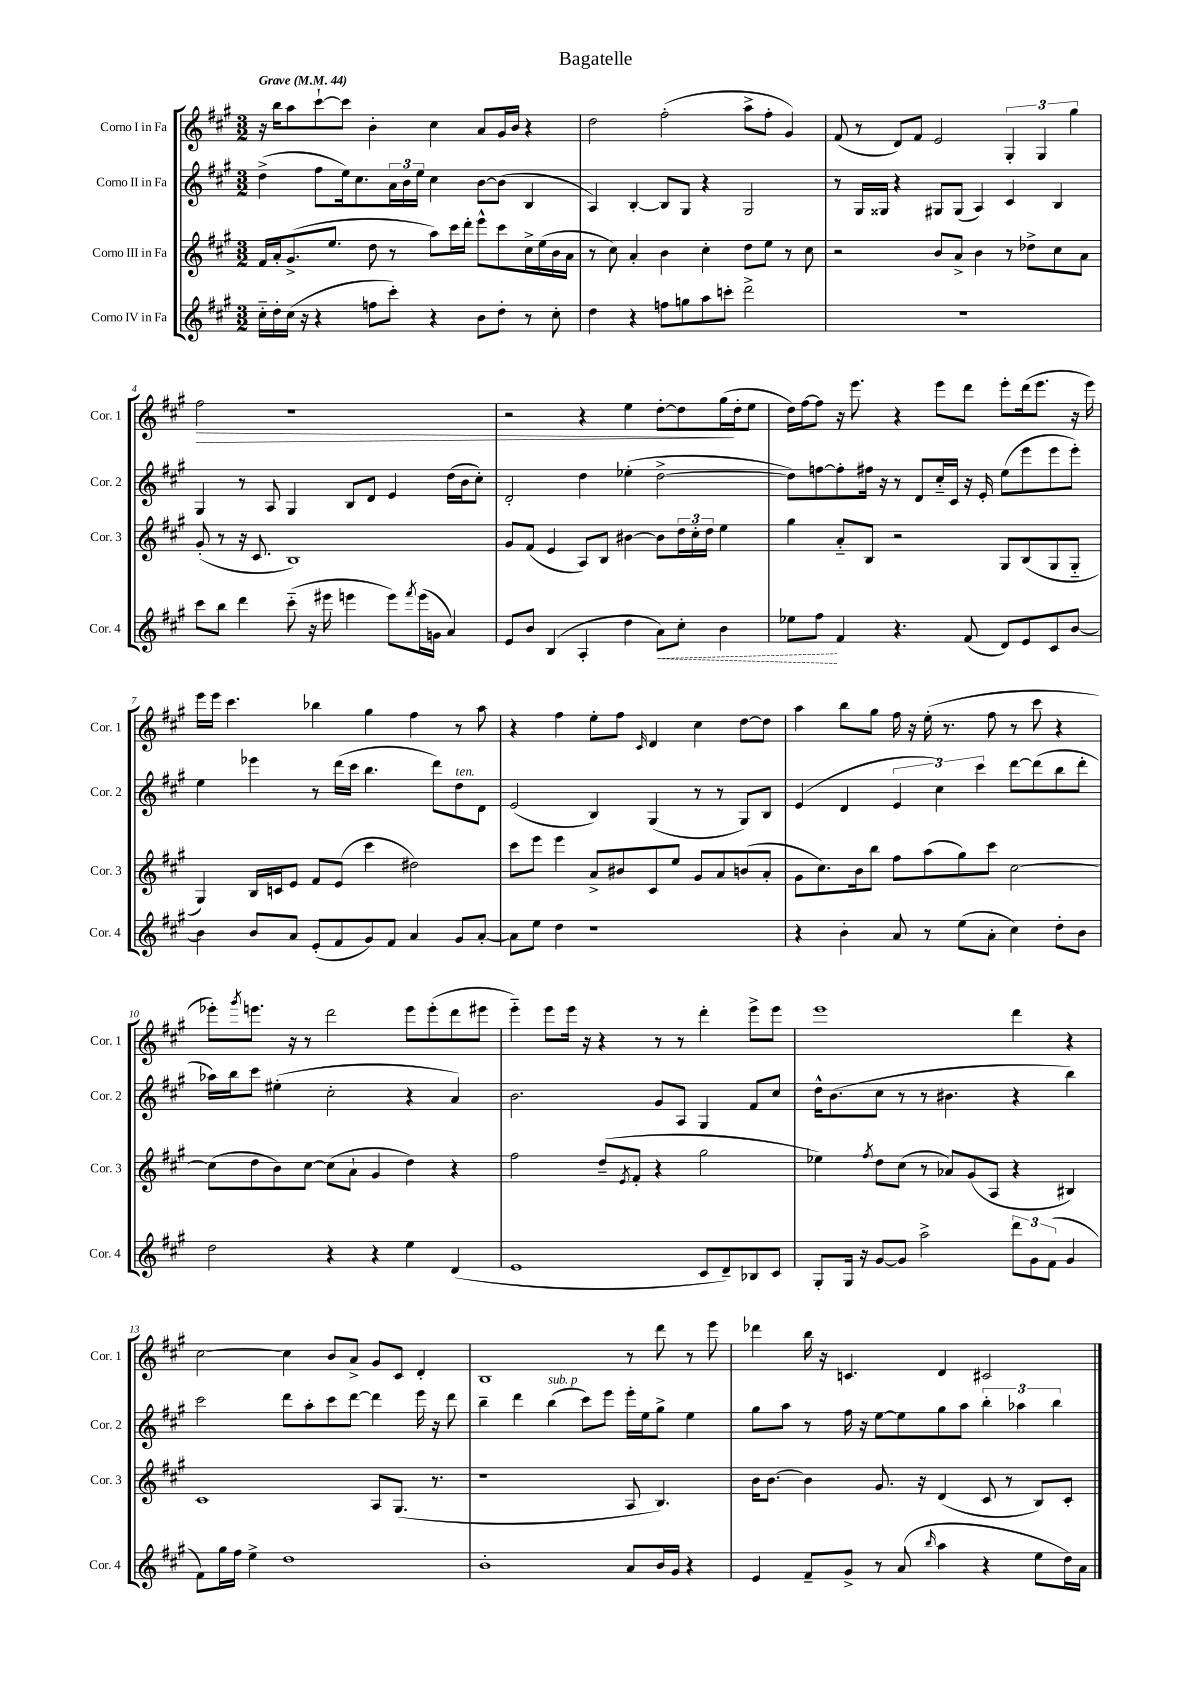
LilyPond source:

\header { title = "Bagatelle" }
<<
\new StaffGroup <<
\new Staff = "s0" \with { instrumentName = "Corno I in Fa" shortInstrumentName = "Cor. 1" } {
    \clef treble \key a \major \numericTimeSignature \time 3/2 \tempo "Grave" 4 = 44
    r16 b''16 a''8 cis'''8~-! cis'''8 b'4-. cis''4 a'8 gis'16 b'16 r4 |
    d''2 fis''2-.( a''8-> fis''8-. gis'4) |
    fis'8( r8 d'8) fis'8 e'2 \tuplet 3/2 { gis4-. gis4 gis''4 } |
    fis''2\> r1 |
    r2 r4 e''4 d''8~-. d''8 gis''16\!( d''16-. e''8 |
    d''16) fis''16~ fis''8 r16 e'''8. r4 e'''8 d'''8 e'''8-. d'''16( e'''8. r16 e'''16) |
    e'''16 e'''16 cis'''4. bes''4 gis''4 fis''4 r8 a''8 |
    r4 fis''4 e''8-. fis''8 \grace { cis'16 } d'4 cis''4 d''8~ d''8 |
    a''4 b''8 gis''8 fis''16 r16 e''16-.( r8. fis''8 r8 cis'''8 r4 |
    ees'''8-.) \acciaccatura { gis'''8 } e'''8. r16 r8 d'''2 e'''8 e'''8-.( d'''8 eis'''8 |
    e'''4-_) e'''8 e'''16 r16 r4 r8 r8 d'''4-. e'''8-> e'''8 |
    e'''1 d'''4 r4 |
    cis''2~ cis''4 b'8 a'8-> gis'8 cis'8 d'4-. |
    b1 r8 d'''8 r8 e'''8 |
    des'''4 b''16 r16 c'4. d'4 cis'2 \bar "|." |
}
\new Staff = "s1" \with { instrumentName = "Corno II in Fa" shortInstrumentName = "Cor. 2" } {
    \clef treble \key a \major \numericTimeSignature \time 3/2
    d''4->( fis''8 e''16) cis''8. \tuplet 3/2 { a'16 b'16 e''16 } cis''4 b'8~ b'8( b4 |
    a4) b4~-. b8 gis8 r4 gis2 |
    r8 gis16 gisis16 r4 gis8 gis8( a4) cis'4 b4 |
    gis4 r8 a8 gis4 b8 d'8 e'4 d''16( b'16 cis''8-.) |
    d'2-. d''4 ees''4-.( d''2~-> |
    d''8) f''8~ f''8-. fis''16 r16 r8 d'8 cis''16-_ cis'16 r16 e'16-. e''8( e'''8 e'''8 e'''8-.) |
    e''4 ees'''4 r8 d'''16( cis'''16 b''4. d'''8) d''8^\markup { \italic "ten." } d'8 |
    e'2( b4) gis4( r8 r8 gis8) b8 |
    e'4( d'4 \tuplet 3/2 { e'4 cis''4) cis'''4 } d'''8~ d'''8( b''8 d'''8-. |
    aes''16) b''16 cis'''8 eis''4-.( cis''2-. r4 a'4) |
    b'2. gis'8 a8 gis4 fis'8 cis''8 |
    d''16-^ b'8.( cis''8 r8 r8 bis'4. r4 b''4) |
    cis'''2 d'''8 a''8-. cis'''8 d'''8~ d'''4 e'''16 r16 d'''8 |
    b''4-- d'''4 b''4^\markup { \italic "sub. p" }( cis'''8) e'''8 e'''16-. e''16 gis''8-> e''4 |
    gis''8 a''8 r8 fis''16 r16 e''8~ e''8 gis''8 a''8 \tuplet 3/2 { b''4-. aes''4 b''4 } \bar "|." |
}
\new Staff = "s2" \with { instrumentName = "Corno III in Fa" shortInstrumentName = "Cor. 3" } {
    \clef treble \key a \major \numericTimeSignature \time 3/2
    fis'16 a'16-. gis'8.->( e''8. d''8 r8 a''8) cis'''16 d'''16-. e'''8-^ cis'''8 cis''16-> e''16( b'16 a'16 |
    r8 cis''8) a'4-. b'4 cis''4-. d''8 e''8 r8 cis''8 |
    r2 b'8 a'8-> b'4 r8 des''8-> cis''8 a'8 |
    gis'8-.( r8 r16 cis'8. b1) |
    gis'8 fis'8( e'4 a8) b8 bis'4~ bis'8 \tuplet 3/2 { d''16 cis''16-. d''16 } e''4 |
    gis''4 a'8-_ b8 r2 gis8 b8( gis8 gis8-_ |
    gis4) b16 c'16 e'8 fis'8 e'8( cis'''4 dis''2) |
    cis'''8 e'''8 e'''4 a'8-> bis'8 cis'8 e''8 gis'8 a'8 b'8( a'8-. |
    gis'8 cis''8.) b'16 b''8 fis''8 a''8( gis''8) cis'''8 cis''2~ |
    cis''8( d''8 b'8) cis''8~ cis''8( a'8-! gis'4 d''4) r4 |
    fis''2 d''8--( \acciaccatura { e'8 } fis'8-. r4 gis''2 |
    ees''4) \acciaccatura { fis''8 } d''8 cis''8( r8 aes'8) gis'8( a8 r4 bis4) |
    cis'1 a8 gis8.( r8. |
    r1 a8 b4.) |
    b'16 b'8.~ b'4 gis'8. r16 d'4( cis'8 r8 b8) cis'8-. \bar "|." |
}
\new Staff = "s3" \with { instrumentName = "Corno IV in Fa" shortInstrumentName = "Cor. 4" } {
    \clef treble \key a \major \numericTimeSignature \time 3/2
    cis''16-_ d''16-. cis''16( r16 r4 f''8 cis'''8-.) r4 b'8 d''8-. r8 cis''8-. |
    d''4 r4 f''8 g''8 a''8 c'''8-. d'''2-> |
    R1. |
    cis'''8 b''8 d'''4 cis'''8-_( r16 eis'''16 e'''4 e'''8) \acciaccatura { fis'''8 } e'''16( g'16 a'4) |
    e'8 b'8 b4( a4-. d''4 \once \override Hairpin.style = #'dashed-line a'8\<) cis''8-. b'4 |
    ees''8 fis''8\! fis'4 r4. fis'8( d'8) e'8 cis'8 b'8~ |
    b'4 b'8 a'8 e'8-.( fis'8 gis'8) fis'8 a'4 gis'8 a'8~-. |
    a'8 e''8 d''4 r1 |
    r4 b'4-. a'8 r8 e''8( a'8-. cis''4) d''8-. b'8 |
    d''2 r4 r4 e''4 d'4( |
    e'1 cis'8 d'8--) bes8 cis'8 |
    gis8-. gis16 r16 gis'8~ gis'8 a''2-> \tuplet 3/2 { d'''8 gis'8 fis'8( } gis'4 |
    fis'8) gis''16 fis''16 e''4-> d''1 |
    b'1-. a'8 b'16 gis'16 r4 |
    e'4 fis'8-- gis'8-> r8 a'8( \grace { b''16 } a''4 r4 e''8 d''16) a'16 \bar "|." |
}
>>
>>
